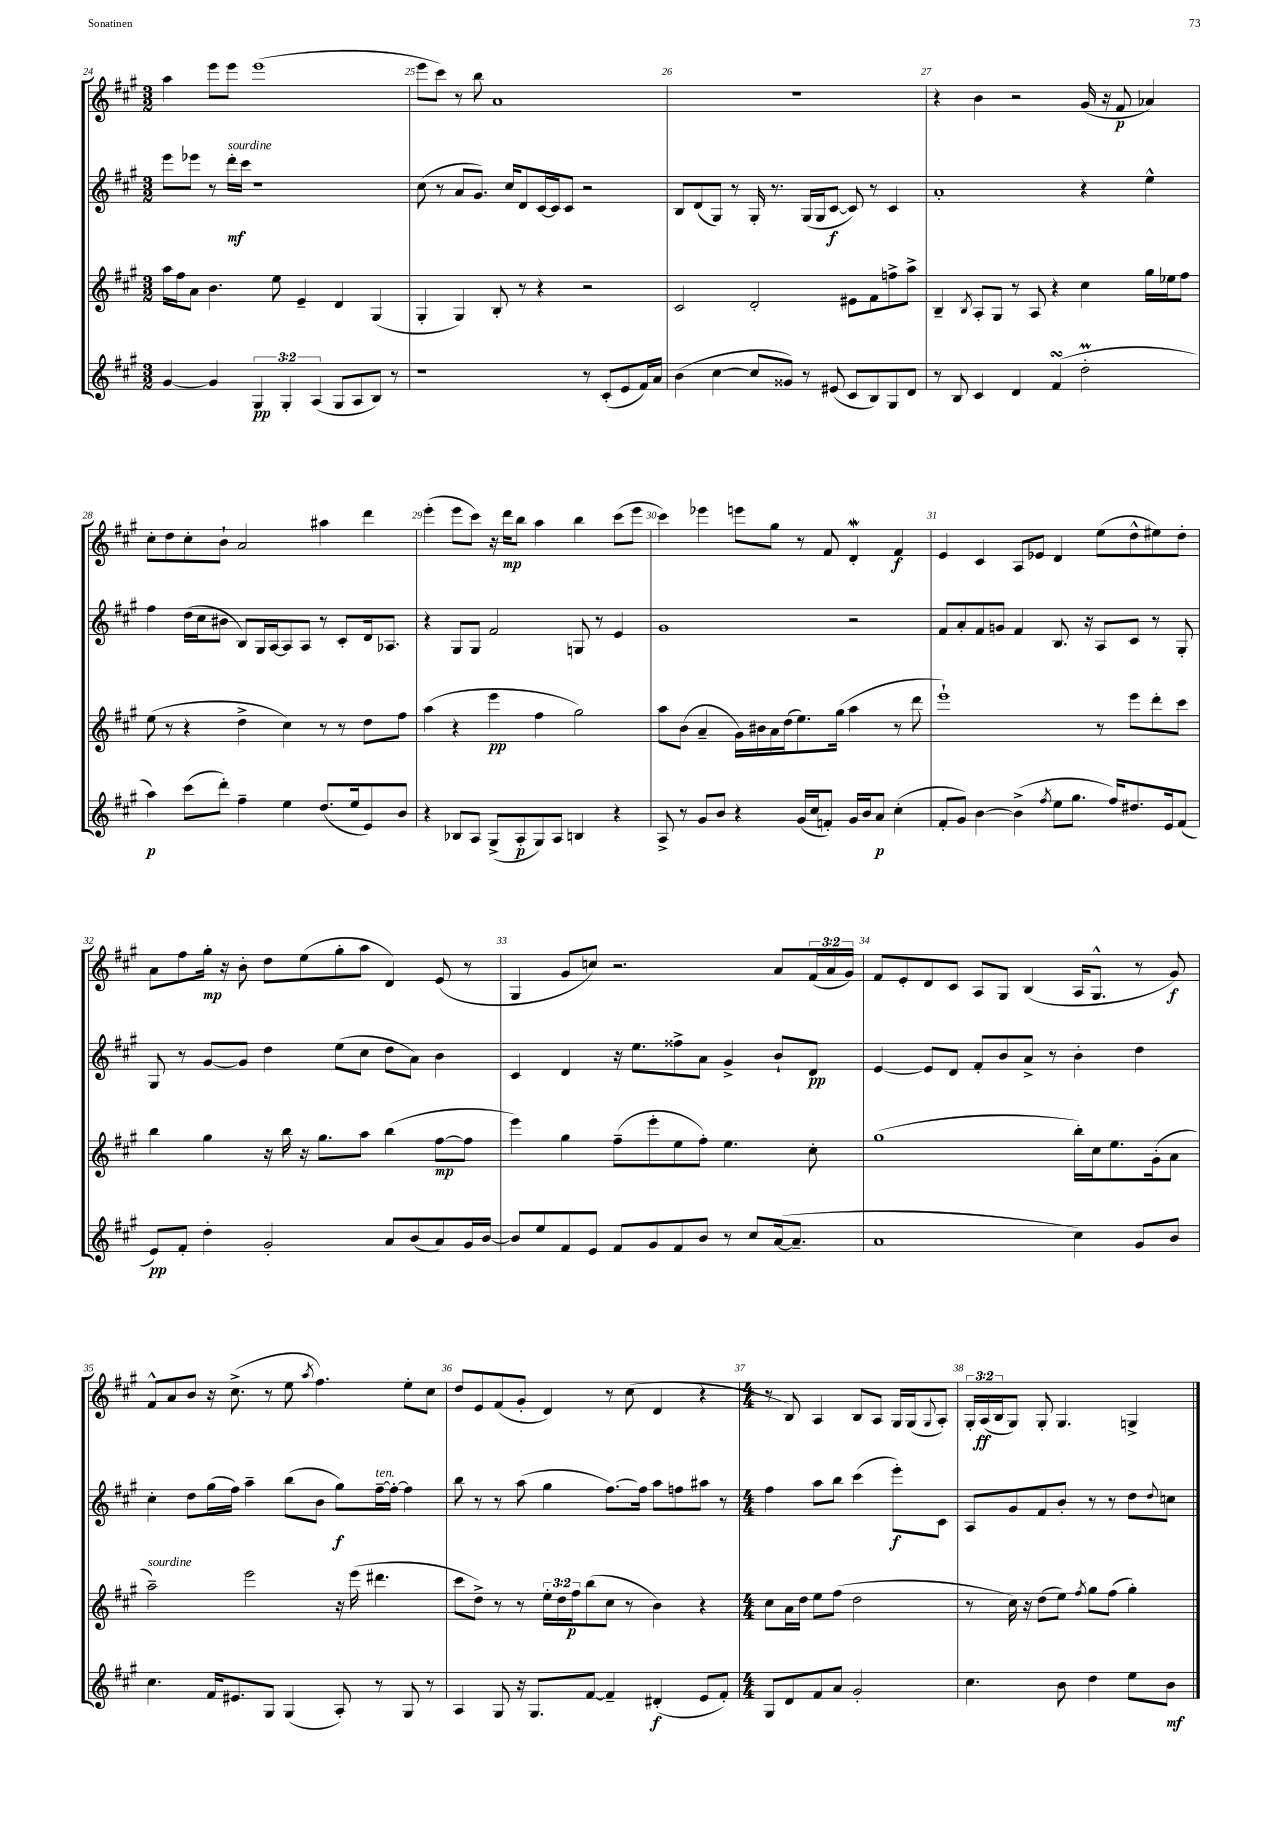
<<
\new StaffGroup <<
\new Staff = "s0" {
    \clef treble \key a \major \numericTimeSignature \time 3/2 \override Staff.TupletNumber.text = #tuplet-number::calc-fraction-text
    a''4 e'''8 e'''8 e'''1( |
    e'''8 cis'''8) r8 b''8 a'1 |
    R1. |
    r4 b'4 r2 gis'16( r16 fis'8\p aes'4) |
    cis''8-. d''8 cis''8-. b'8-! a'2 ais''4 d'''4 |
    e'''4-.( e'''8 cis'''8) r16 d'''16\mp b''8 a''4 b''4 cis'''8( e'''8 |
    cis'''4) ees'''4 e'''8 gis''8 r8 fis'8 d'4-.\mordent fis'4\f |
    e'4 cis'4 a8 ees'8 d'4 e''8( d''8-^ eis''8) d''8-. |
    a'8 fis''8 gis''16-.\mp r16 b'8-. d''8 e''8( gis''8-. a''8 d'4) e'8( r8 |
    gis4 gis'8 c''8) r2. a'8 \tuplet 3/2 { fis'16( a'16 gis'16) } |
    fis'8 e'8-. d'8 cis'8 a8 gis8 b4( a16 gis8.-^ r8 gis'8\f) |
    fis'8-^ a'8 b'8 r16 cis''8.->( r8 e''8 \acciaccatura { a''8 } fis''4.) e''8-. cis''8 |
    d''8 e'8 fis'8( gis'8-. d'4) r8 cis''8( d'4 r4 |
    \numericTimeSignature \time 4/4 r8 b8) a4 b8 a8 gis16 gis16( \appoggiatura { gis8 } a8-.) |
    \tuplet 3/2 { gis16-. a16\ff( b16 } gis8) gis8-. gis4. g4-> \bar "|." |
}
\new Staff = "s1" {
    \clef treble \key a \major \numericTimeSignature \time 3/2
    e'''8 ees'''8 r8 d'''16-.\mf^\markup { \italic "sourdine" } cis'''16 r1 |
    cis''8( r8 a'8 gis'8.) cis''16 d'8 cis'16~ cis'16 cis'8 r2 |
    b8 d'8( gis8) r8 gis16-. r8. gis16( gis16 cis'8~\f cis'8) r8 cis'4 |
    a'1-. r4 e''4-^ |
    fis''4 d''16( cis''16 bis'8 b8) gis16 a16~ a8 a8 r8 cis'8-. d'16 aes8. |
    r4 gis8 gis8 fis'2 g8 r8 e'4 |
    gis'1 r2 |
    fis'8 a'8-. fis'8 g'8 fis'4 b8. r16 a8 cis'8 r8 gis8-. |
    gis8 r8 gis'8~ gis'8 d''4 e''8( cis''8 d''8 a'8) b'4 |
    cis'4 d'4 r16 e''8. fisis''8-> a'8 gis'4-> b'8-! d'8\pp |
    e'4~ e'8 d'8 fis'8-. b'8 a'8-> r8 b'4-. d''4 |
    cis''4-. d''8 gis''16( fis''16) a''4-- b''8( b'8 gis''8\f) fis''16~--^\markup { \italic "ten." } fis''16~-. fis''4 |
    b''8 r8 r8 a''8( gis''4 fis''8.~) fis''16 a''8 f''8 ais''8 r8 |
    \numericTimeSignature \time 4/4 fis''4 a''8 b''8 cis'''4( e'''8-.\f) cis'8 |
    a8 gis'8 fis'8 b'8-. r8 r8 d''8 \appoggiatura { d''8 } c''8 \bar "|." |
}
\new Staff = "s2" {
    \clef treble \key a \major \numericTimeSignature \time 3/2 \override Staff.TupletNumber.text = #tuplet-number::calc-fraction-text
    a''16 fis''16 a'8 b'4. e''8 e'4-- d'4 gis4( |
    gis4-. gis4) b8-. r8 r4 r2 |
    cis'2 d'2-. eis'8 fis'8 f''8-> a''8-> |
    b4-- \acciaccatura { b8 } a8-. gis8 r8 a8 r4 cis''4 gis''16 ees''16 fis''8 |
    e''8( r8 r4 d''4-> cis''4) r8 r8 d''8 fis''8 |
    a''4( r4 e'''4\pp fis''4 gis''2) |
    a''8 b'8( a'4-- gis'16) bis'16 a'16 d''16( e''8.) gis''16( a''4 r8 d'''8 |
    e'''1-!) r8 e'''8 d'''8-. cis'''8 |
    b''4 gis''4 r16 b''16 r16 gis''8. a''8 b''4( fis''8~\mp fis''8 |
    e'''4) gis''4 fis''8--( e'''8-. e''8 fis''8-.) e''4. cis''8-. |
    gis''1( b''16-.) cis''16 e''8. gis'16-.( a'8 |
    a''2--^\markup { \italic "sourdine" }) e'''2 r16 e'''16( dis'''4. |
    cis'''8 d''8->) r8 r8 \tuplet 3/2 { e''16-. d''16 fis''16\p } b''8( cis''8 r8 b'4) r4 |
    \numericTimeSignature \time 4/4 cis''8 a'16 d''16 e''8 fis''8( d''2 |
    r8 cis''16) r16 d''8( e''8) \acciaccatura { fis''8 } gis''8 fis''8( gis''4-.) \bar "|." |
}
\new Staff = "s3" {
    \clef treble \key a \major \numericTimeSignature \time 3/2 \override Staff.TupletNumber.text = #tuplet-number::calc-fraction-text
    gis'4~ gis'4 \tuplet 3/2 { gis4\pp gis4-. a4( } gis8 a8 b8) r8 |
    r1 r8 cis'8-.( e'8 fis'16) a'16 |
    b'4( cis''4~ cis''8 gisis'8) r8 eis'8( cis'8 b8) gis8 d'8 |
    r8 b8 cis'4 d'4 fis'4\turn( d''2-.\prall |
    a''4\p) cis'''8( d'''8-.) fis''4-- e''4 d''8.( e''16 e'8) b'8 |
    r4 bes8 a8 gis8->( a8-.\p gis8) a8 b4 r4 |
    a8-> r8 gis'8 b'8 r4 gis'16( cis''16 f'8-.) gis'16 b'16 a'8\p cis''4-.( |
    fis'8-. gis'8) b'4~ b'4->( \acciaccatura { fis''8 } e''8 gis''8. fis''16) dis''8. e'16 fis'8( |
    e'8\pp) fis'8-. d''4-. gis'2-. a'8 b'8( a'8) gis'16 b'16~ |
    b'8 e''8 fis'8 e'8 fis'8 gis'8 fis'8 b'8 r8 cis''8 a'16~( a'8.-- |
    a'1 cis''4) gis'8 b'8 |
    cis''4. fis'16 eis'8. gis8 gis4( a8-.) r8 gis8 r8 |
    a4 gis8 r16 gis8. fis'8~ fis'4-- dis'4-.\f( e'8 fis'8-.) |
    \numericTimeSignature \time 4/4 gis8 d'8 fis'8 a'8 gis'2-. |
    cis''4. b'8 d''4 e''8 b'8\mf \bar "|." |
}
>>
>>
\layout { \context { \Score currentBarNumber = #24 \override BarNumber.break-visibility = ##(#f #t #t) barNumberVisibility = #all-bar-numbers-visible } }
